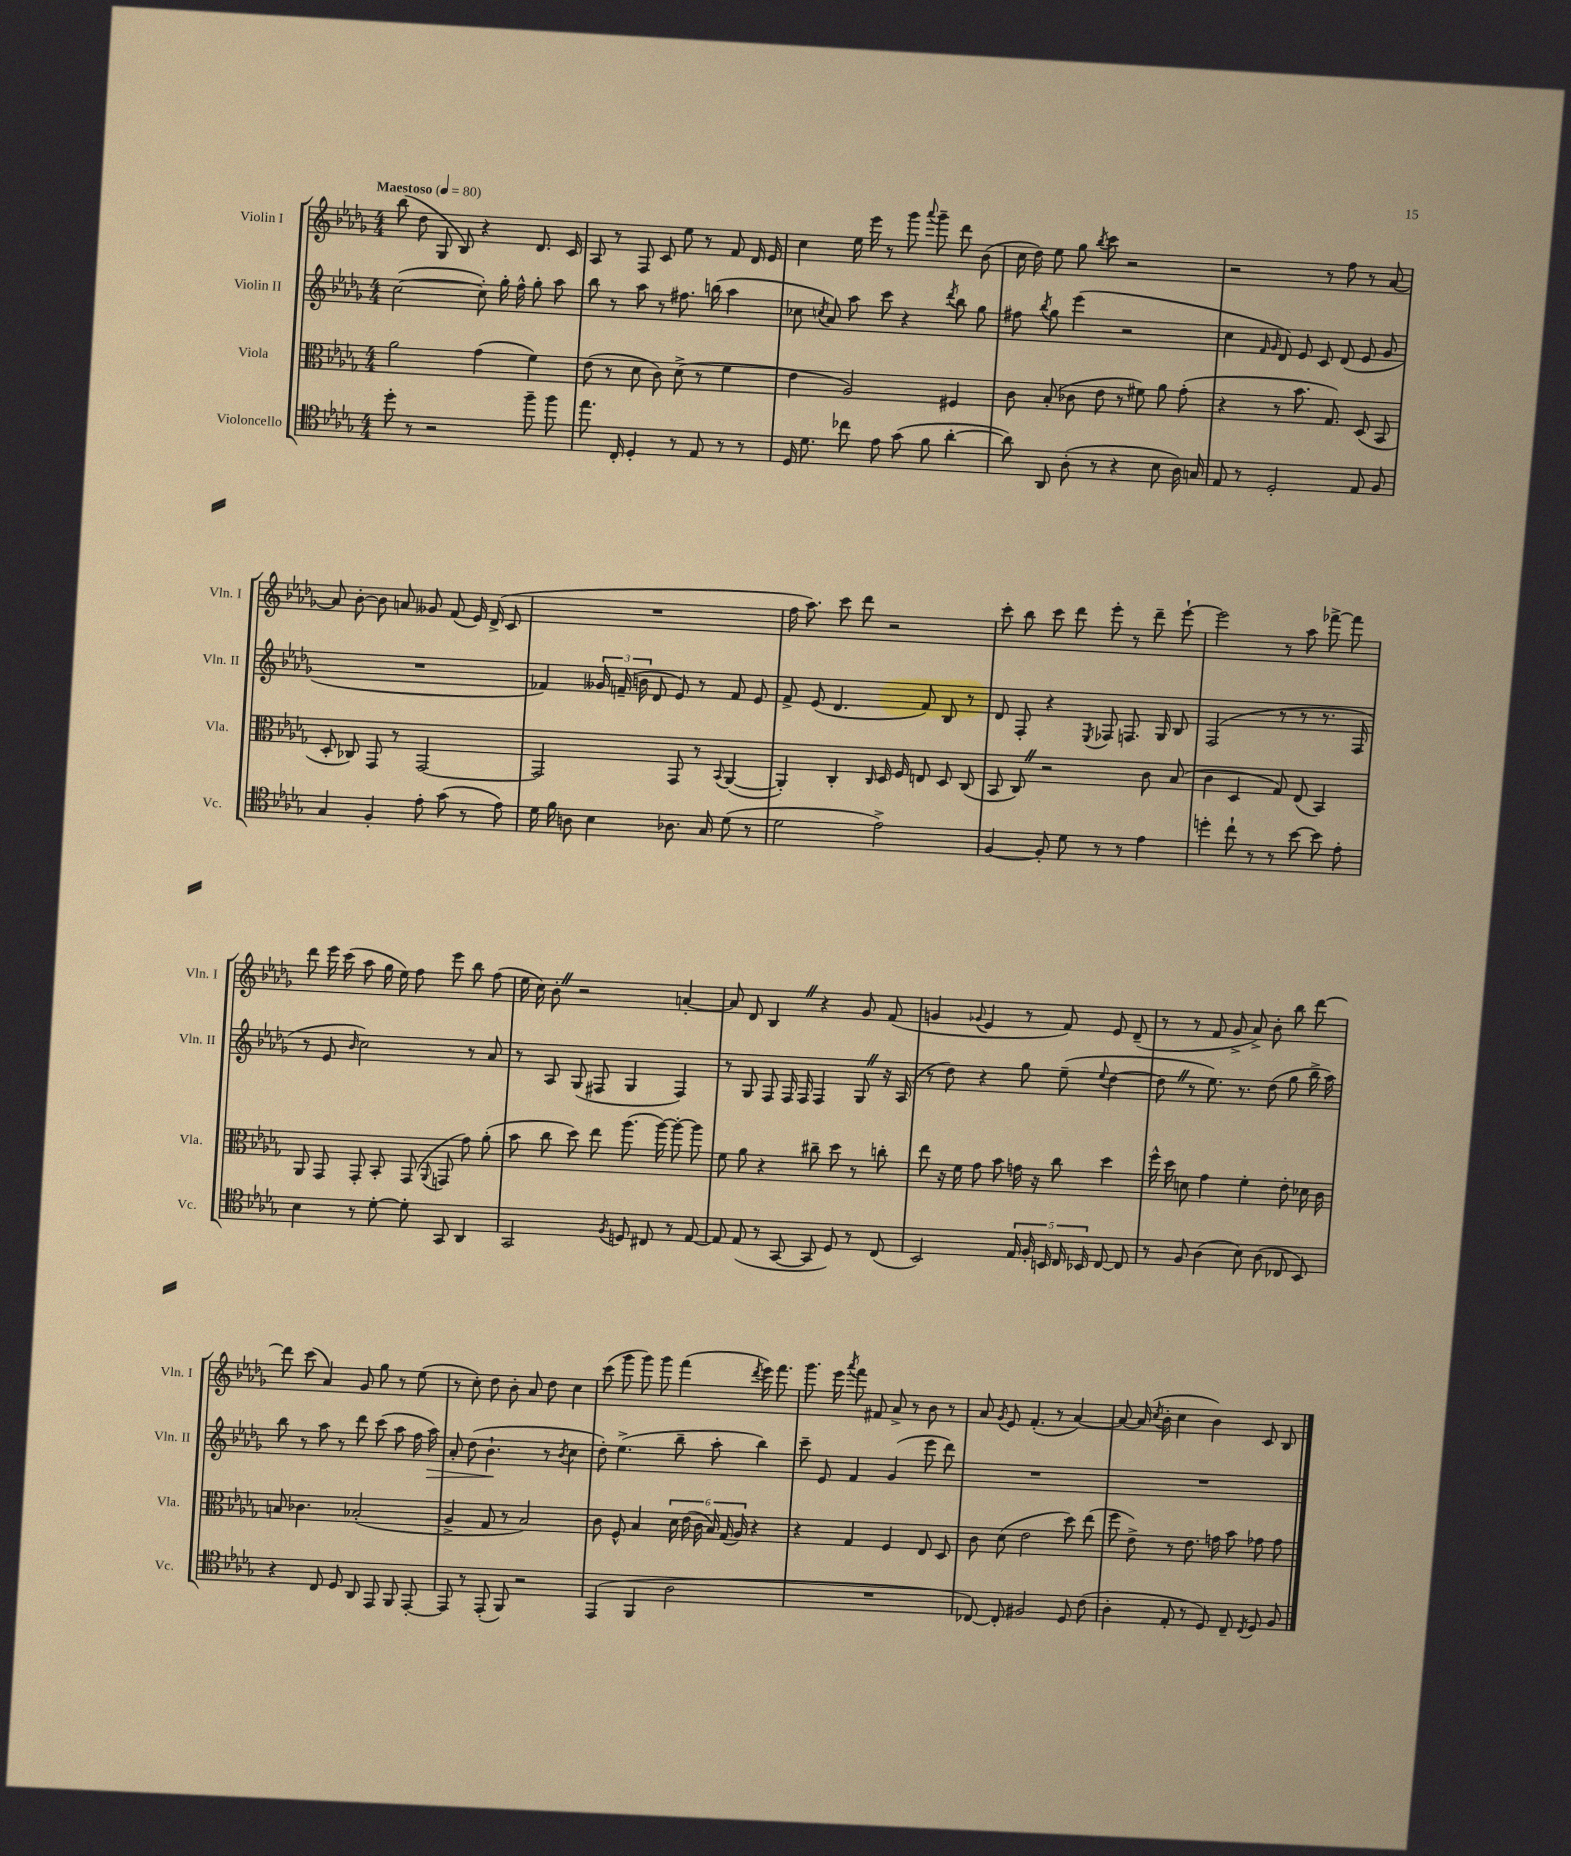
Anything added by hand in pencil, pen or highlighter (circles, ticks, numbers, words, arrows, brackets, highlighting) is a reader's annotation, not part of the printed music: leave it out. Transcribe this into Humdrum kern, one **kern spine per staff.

**kern	**kern	**kern	**kern
*staff4	*staff3	*staff2	*staff1
*clefC4	*clefC3	*clefG2	*clefG2
*k[b-e-a-d-g-]	*k[b-e-a-d-g-]	*k[b-e-a-d-g-]	*k[b-e-a-d-g-]
*M4/4	*M4/4	*M4/4	*M4/4
*MM80	*MM80	*MM80	*MM80
8dd-'	2a-	([2cc	(8bb-
8r	.	.	8dd-
2r	.	.	8G-
.	.	.	8B-)
.	(4g-	8cc'])	4r
.	.	16gg-'	.
.	.	16ff^^	.
8ff~	4f)	8gg-'	8.d-
8ff	.	8aa-	.
.	.	.	16c
=	=	=	=
8.ee-	(8e-	8bb-	8A-
.	8r	8r	8r
16C'	.	.	.
4D-'	8d-	8aa-	8F
.	8c)	8r	8c
8r	(8d-^	8.ff#	8ee-
8E-	8r	.	8r
.	.	(16bb	.
8r	4f	4aa-	8f
8r	.	.	16d-
.	.	.	16e-
=	=	=	=
16D-	4e-	8cc-	4cc
8.d-	.	.	.
.	.	8qcc	.
.	.	8a-)	.
8cc-	2A-)	8aa-	16ee-
.	.	.	16eee-
8e-	.	8ccc	8r
(8g-	.	4r	8ggg-
.	.	.	8qqaaa-
8f	.	.	8ggg-~
.	.	8qddd-	.
[4a-'	4F#	8bb-	8ddd-
.	.	8gg-	(8b-
=	=	=	=
8a-])	8c	8ff#	16cc
.	.	.	16dd-)
.	.	8qbb-	.
8AA-	(8B-'	8gg-	8ee-
(8A-'	8c-	(4eee-	8gg-
.	.	.	8qbb-
8r	8e-	.	8ccc
4r	8r	2r	2r
.	8f#)	.	.
8B-	8a-	.	.
16A-)	(8g-'	.	.
16G	.	.	.
=	=	=	=
8E-	4r	4cc	2r
8r	.	.	.
.	.	16qqf	.
.	.	16qqg-	.
2D-'	8r	8d-)	.
.	8.b-	8e-	.
.	.	8c	8r
.	8.G-)	.	.
.	.	(8d-	8ff
8E-	(8D-	8e-	8r
8F	8BB-	8g-	[8a-
=	=	=	=
4G-	8D-'	1r	8a-]
.	8C-)	.	[8b-'
4F'	8GG-	.	8b-]
.	8r	.	8a
8e-'	[2GG-	.	8g--
(8g-	.	.	(8f
8r	.	.	16e-)
.	.	.	(16d-^
8e-)	.	.	8c
=	=	=	=
16d-	2GG-]	4f-)	1r
16f	.	.	.
8A	.	.	.
4B-	.	24g--	.
.	.	(24f~	.
.	.	24b	.
.	.	8d-	.
8.A-	8GG-	8e-)	.
.	8r	8r	.
16G-	.	.	.
.	8qqBB-	.	.
(8d-	([4AA-	8f	.
8r	.	8e-	.
=	=	=	=
2d-	4AA-'])	8f^	16ff
.	.	.	8.aa-)
.	.	(8e-	.
.	4C'	4.d-	8ccc
.	.	.	8ddd-
.	16qqC	.	.
2e-^)	16D-	.	2r
.	16F	.	.
.	8E	8f)	.
.	8D-	8B-	.
.	(8C	8r	.
=	=	=	=
[4F	8BB-	8d-	8ccc'
.	8C)	8F'	8bb-
8F']	2r	4r	8ccc
8d-	.	.	8ddd-
.	.	8qE-	.
8r	.	8F-	8eee-'
8r	.	8.F	8r
4e-	8c	.	8ddd-~
.	.	16G-	.
.	(8B-	8B-	[8eee-`
=	=	=	=
4dd'	4c	(2F	2eee-]
8cc`	4D-	.	.
8r	.	.	.
8r	8G-)	8r	8r
[8b-	(8E-	8r	8aa-
8b-]	4BB-)	8.r	[8fff-^
8e-'	.	.	8fff-]
.	.	16F	.
=	=	=	=
4B-	8AA-	8r	8ddd-
.	8GG-	8e-	16eee-
.	.	.	(16ccc
.	.	16qqb-	.
8r	8GG-'	2cc)	8aa-
[8d-'	8BB-'	.	16gg-
.	.	.	16ee-)
8d-']	(8GG-	.	8ff
.	8qqAA-	.	.
8GG-	8GG	.	8eee-
4AA-	8g-)	8r	8bb-
.	(8a-'	8a-	(8ff
=	=	=	=
2GG-	8b-	8r	16ee-
.	.	.	16cc)
.	8cc	8A-	8b-'
.	8dd-)	(8G-	2r
.	8ee-	8F#	.
8qF	.	.	.
8D	(8.aa-	4G-	.
8C#	.	.	.
.	[16aa-)	.	.
8r	8aa-'_	4F#)	[4a'
[8E-	8aa-]	.	.
=	=	=	=
8E-]	8f	8r	8a]
(8E-	8a-	8G-	8d-
8r	4r	8F	4B-
[8GG-	.	16F	.
.	.	16F	.
8GG-]	8cc#~	4F	4r
8D-)	8dd-	.	.
8r	8r	8G-	8g-
(8C	8cc'	16r	(8f
.	.	(16A-	.
=	=	=	=
2BB-)	8ee-	8r	4g
.	16r	8dd-)	.
.	16f	.	.
.	.	.	8qqg-
.	8g-	4r	4e-
.	8b-	.	.
20E-	16g	8gg-	8r
20F'	.	.	.
.	16r	.	.
20BB	.	.	.
.	8cc	(8ee-~	8f)
20C	.	.	.
20BB-	.	.	.
.	.	8qqee-	.
[8C	4dd-	[4dd-	8e-
8C]	.	.	(8d-~
=	=	=	=
8r	16ff^^	8dd-]	8r
.	16dd-	.	.
8F	8d	8r	8r
(4A-	4g-	8.ee-)	8f
.	.	.	8g-^
.	.	8.r	.
8B-)	4f'	.	8a-^)
(8A-	.	(8dd-	8b-'
8C-	8e-'	8gg-	8bb-
8BB-)	16d-	16bb-^	[8ddd-
.	16c	16aa-)	.
=	=	=	=
4r	8B	8bb-	8ddd-]
.	4.c-	8r	(8ccc
8C	.	8aa-	4a-)
8D-	.	8r	.
8AA-	(2B-'	8ddd-	8g-
8EE-	.	(8ccc	8gg-
8FF	.	8aa-	8r
[8EE-'	.	16ff	(8ee-
.	.	16aa-)	.
=	=	=	=
8EE-]	4A-^	8a-'	8r
8r	.	(8dd-	8cc')
(8EE-'	8G-	4.b-`	8dd-
8FF)	8r	.	8b-'
2r	2B-)	.	8a-
.	.	8r	8dd-
.	.	8qb-	.
.	.	4cc	4cc
=	=	=	=
(4EE-	8c	8dd-')	(8ccc
.	8F^^	(4.ee-^	8ggg-
4FF	4B-	.	8ggg-)
.	.	.	8ggg-
2A-	24d-	8bb-~	(4fff
.	(24e-	.	.
.	24c	.	.
.	24B-)	8aa-'	.
.	(24G-	.	.
.	24A-)	.	.
.	.	.	8qddd-
.	4r	4bb-)	16eee-)
.	.	.	8.fff
=	=	=	=
1r	4r	8ccc~	8.ggg-
.	.	8e-	.
.	.	.	16eee-
.	.	.	8qaaa-
.	4G-	4f	8fff
.	.	.	8f#
.	4F	(4g-	8a-^
.	.	.	8r
.	8E-	8eee-	8b-
.	8D-	8ddd-)	8r
=	=	=	=
[8C-)	8c	1r	8a-
.	.	.	8qg-
8C-']	(8d-	.	8e-
2F#	2e-	.	(4.f'
.	.	.	8r
8D-	8dd-)	.	[4a-)
(8c	(8ee-	.	.
=	=	=	=
4A-'	8ff	1r	8a-_
.	8e-^)	.	(16a-]
.	.	.	8qcc
.	.	.	16b-'
8E-'	8r	.	4cc
8r	8.e-	.	.
8D-)	.	.	4b-)
.	16g	.	.
8C~	8b-	.	.
8qC	.	.	.
8D-	8g-	.	8c
8F	8g-	.	8B-
==	==	==	==
*-	*-	*-	*-
